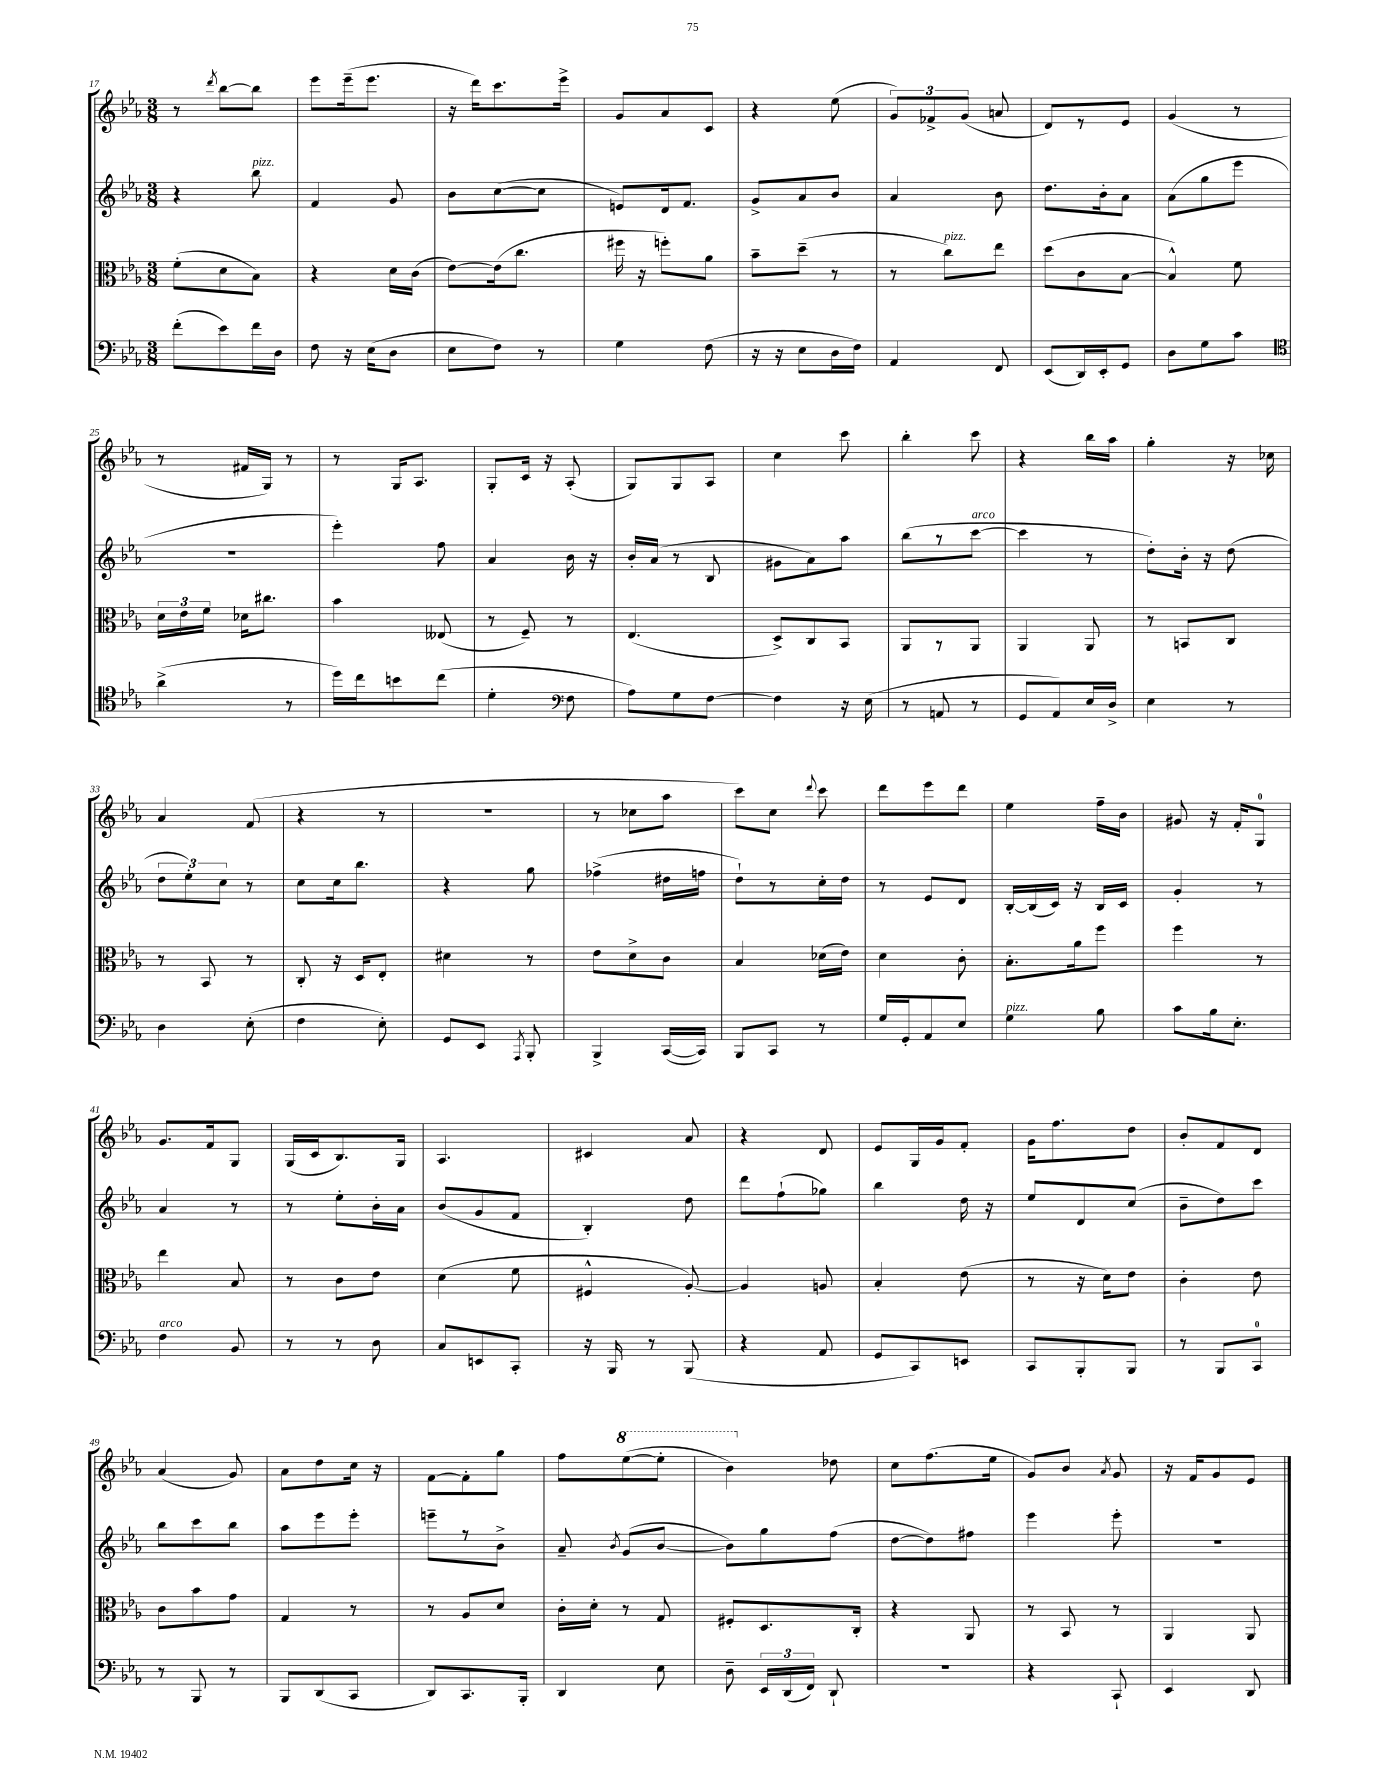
<<
\new StaffGroup <<
\new Staff = "s0" {
    \clef treble \key ees \major \numericTimeSignature \time 3/8
    \autoBeamOff r8 \acciaccatura { d'''8 } bes''8[~ bes''8] |
    ees'''8[ ees'''16--( ees'''8.] |
    r16 d'''16[) c'''8. ees'''16]-> |
    g'8[ aes'8 c'8] |
    r4 ees''8( |
    \tuplet 3/2 { g'8[) fes'8-> g'8]( } a'8 |
    d'8[) r8 ees'8] |
    g'4( r8 |
    r8 fis'16[ g16]) r8 |
    r8 g16[ aes8.] |
    g8[-. c'16] r16 aes8-.( |
    g8[) g8 aes8] |
    c''4 c'''8 |
    bes''4-. c'''8 |
    r4 bes''16[ aes''16] |
    g''4-. r16 ces''16 |
    aes'4 f'8( |
    r4 r8 |
    R4. |
    r8 ces''8[ aes''8] |
    c'''8[) c''8] \appoggiatura { d'''8 } c'''8 |
    d'''8[ ees'''8 d'''8] |
    ees''4 f''16[-- bes'16] |
    gis'8 r16 f'16[-. g8]-0 |
    g'8.[ f'16 g8] |
    g16[( c'16 bes8.) g16] |
    aes4. |
    cis'4 aes'8 |
    r4 d'8 |
    ees'8[ g16 g'16 f'8]-. |
    g'16[ f''8. d''8] |
    bes'8[-. f'8 d'8] |
    aes'4( g'8) |
    aes'8[ d''8 c''16] r16 |
    f'8[~ f'8-. g''8] |
    f''8[ \ottava #1 ees'''8~( ees'''8]-. |
    bes''4) \ottava #0 des''8 |
    c''8[ f''8.( ees''16] |
    g'8[) bes'8] \acciaccatura { aes'8 } g'8 |
    r16 f'16[ g'8 ees'8] \bar "|." |
}
\new Staff = "s1" {
    \clef treble \key ees \major \numericTimeSignature \time 3/8
    \autoBeamOff r4 bes''8^\markup { \italic "pizz." } |
    f'4 g'8 |
    bes'8[ c''8~( c''8] |
    e'8[) d'16 f'8.] |
    g'8[-> aes'8 bes'8] |
    aes'4 bes'8 |
    d''8.[ bes'16-. aes'8] |
    aes'8[( g''8 ees'''8] |
    R4. |
    ees'''4-.) f''8 |
    aes'4 bes'16 r16 |
    bes'16[-. aes'16]( r8 bes8 |
    gis'8[ aes'8) aes''8] |
    bes''8[( r8 c'''8]~^\markup { \italic "arco" } |
    c'''4 r8 |
    d''8[-.) bes'16]-. r16 d''8( |
    \tuplet 3/2 { d''8[ ees''8-.) c''8] } r8 |
    c''8[ c''16 bes''8.] |
    r4 g''8 |
    fes''4->( dis''16[ f''16] |
    d''8[-!) r8 c''16-. d''16] |
    r8 ees'8[ d'8] |
    bes16[~-. bes16( c'16]) r16 bes16[ c'16] |
    g'4-. r8 |
    aes'4 r8 |
    r8 ees''8[-. bes'16-. aes'16] |
    bes'8[( g'8 f'8] |
    bes4-.) d''8 |
    d'''8[ f''8-!( ges''8]) |
    bes''4 d''16 r16 |
    ees''8[ d'8 c''8]( |
    bes'8[-- d''8) c'''8] |
    bes''8[ c'''8 bes''8] |
    aes''8[ ees'''8 ees'''8]-. |
    e'''8[-- r8 bes'8]-> |
    aes'8-- \acciaccatura { bes'8 } g'8[( bes'8]~ |
    bes'8[) g''8 f''8]( |
    d''8[~ d''8) fis''8] |
    ees'''4 ees'''8-. |
    R4. \bar "|." |
}
\new Staff = "s2" {
    \clef alto \key ees \major \numericTimeSignature \time 3/8
    \autoBeamOff f'8[-.( d'8 bes8]) |
    r4 d'16[ c'16]( |
    ees'8[~) ees'16( c''8.] |
    fis''16 r16 f''8[-.) aes'8] |
    bes'8[-- d''8]--( r8 |
    r8 c''8[^\markup { \italic "pizz." }) ees''8] |
    d''8[( c'8 bes8]~ |
    bes4-^) f'8 |
    \tuplet 3/2 { d'16[ ees'16 f'16] } des'16[ cis''8.] |
    bes'4 eeses8( |
    r8 f8--) r8 |
    ees4.( |
    d8[->) c8 bes,8] |
    aes,8[ r8 aes,8] |
    aes,4 aes,8 |
    r8 b,8[ c8] |
    r8 bes,8 r8 |
    c8-. r16 d16[ ees8]-. |
    dis'4 r8 |
    ees'8[ d'8-> c'8] |
    bes4 des'16[( ees'16]) |
    d'4 c'8-. |
    bes8.[-. aes'16 f''8] |
    f''4 r8 |
    ees''4 bes8 |
    r8 c'8[ ees'8] |
    d'4( f'8 |
    fis4-^ aes8~-.) |
    aes4 a8 |
    bes4-. ees'8( |
    r8 r16 d'16[) ees'8] |
    c'4-. ees'8 |
    c'8[ bes'8 g'8] |
    g4 r8 |
    r8 aes8[ d'8] |
    c'16[-. d'16]-. r8 g8 |
    fis8[-. d8. c16]-. |
    r4 aes,8 |
    r8 bes,8 r8 |
    aes,4 aes,8 \bar "|." |
}
\new Staff = "s3" {
    \clef bass \key ees \major \numericTimeSignature \time 3/8
    \autoBeamOff f'8[-.( ees'8) f'16 d16] |
    f8 r16 ees16[( d8] |
    ees8[ f8]) r8 |
    g4 f8( |
    r16 r16 ees8[ d16 f16]) |
    aes,4 f,8 |
    ees,8[( d,16) ees,16-. g,8] |
    d8[ g8 c'8] |
    \clef tenor aes'4->( r8 |
    d''16[) c''16 b'8 c''8]( |
    d'4-. \clef bass f8 |
    aes8[) g8 f8]~ |
    f4 r16 ees16( |
    r8 a,8 r8 |
    g,8[ aes,8) ees16 d16]-> |
    ees4 r8 |
    d4 ees8-.( |
    f4 ees8-.) |
    g,8[ ees,8] \acciaccatura { aes,,8 } bes,,8-. |
    bes,,4-> c,16[~( c,16]) |
    bes,,8[ c,8] r8 |
    g16[ g,16-. aes,8 ees8] |
    g4^\markup { \italic "pizz." } bes8 |
    c'8[ bes16 ees8.]-. |
    f4^\markup { \italic "arco" } bes,8 |
    r8 r8 d8 |
    c8[ e,8 c,8]-. |
    r16 bes,,16 r8 bes,,8( |
    r4 aes,8 |
    g,8[ c,8) e,8] |
    c,8[ bes,,8-. bes,,8] |
    r8 bes,,8[ c,8]-0 |
    r8 bes,,8 r8 |
    bes,,8[ d,8( c,8] |
    d,8[) c,8. bes,,16]-. |
    d,4 ees8 |
    d8-- \tuplet 3/2 { ees,16[ d,16( f,16]) } d,8-! |
    R4. |
    r4 c,8-! |
    ees,4 d,8 \bar "|." |
}
>>
>>
\layout { \context { \Score currentBarNumber = #17 } }
